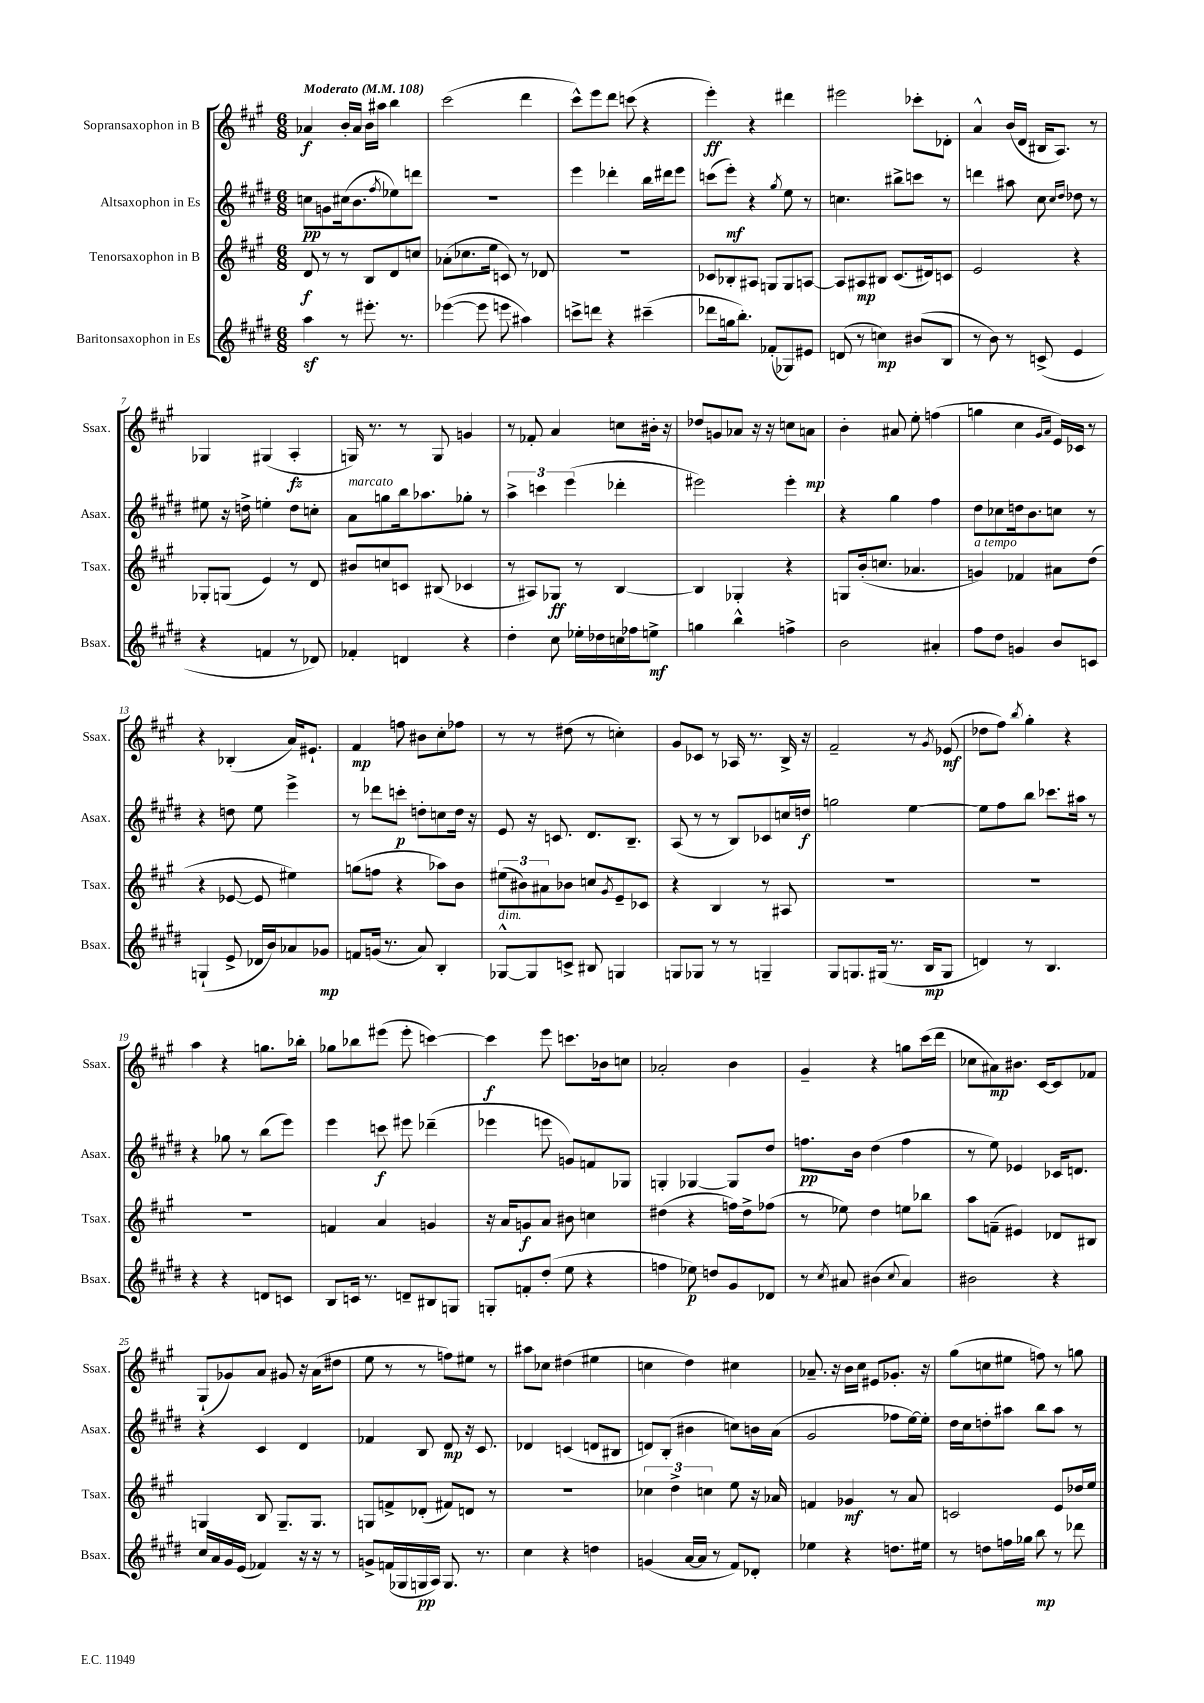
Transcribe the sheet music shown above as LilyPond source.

<<
\new StaffGroup <<
\new Staff = "s0" \with { instrumentName = "Sopransaxophon in B" shortInstrumentName = "Ssax." } {
    \clef treble \key a \major \numericTimeSignature \time 6/8 \tempo "Moderato" 4 = 108
    aes'4\f b'16-. aes'16 b'16 ais''16 b''4 |
    cis'''2( d'''4 |
    cis'''8-^) e'''8 d'''8 c'''8( r4 |
    e'''4-.\ff) r4 dis'''4 |
    eis'''2 ces'''8-. des'8-. |
    a'4-^ b'16( d'16 bis16 a8.) r8 |
    ges4 gis4( a4-.\fz |
    g16) r8. r8 g8 g'4 |
    r8 fes'8-. a'4 c''8 bis'16-. r16 |
    des''8 g'8 aes'8 r16 r16 c''8 a'8\mp |
    b'4-. ais'8 e''8-. f''4( |
    g''4 cis''4 \grace { gis'16 a'16 } e'16) ces'16 r8 |
    r4 bes4-.( a'16) eis'8.-! |
    fis'4\mp f''8 bis'8 cis''8-. fes''8 |
    r8 r8 dis''8( r8 c''4-.) |
    gis'8 ces'8 r8 aes16 r8. b16-> r16 |
    fis'2-- r8 \acciaccatura { gis'8 } ees'8\mf( |
    des''8 fis''8) \acciaccatura { b''8 } gis''4-. r4 |
    a''4 r4 g''8. bes''16-. |
    ges''8 bes''8 eis'''8( eis'''8-. c'''4~) |
    c'''4\f e'''8 c'''8. bes'16 c''8 |
    aes'2-. b'4 |
    gis'4-- r4 g''8 cis'''16( d'''16 |
    ces''8 ais'8\mp) bis'8. cis'16~ cis'8 fes'8 |
    gis8-!( ges'8) a'8 gis'8 r16 a'16( dis''8 |
    e''8 r8 r8 f''8) eis''8 r8 |
    ais''8 ces''8 dis''4( eis''4 |
    c''4 d''4) cis''4 |
    aes'8.-- r16 b'16 cis''16 eis'8 ges'8.-. r16 |
    gis''8( c''8 eis''8 f''8) r8 g''8 \bar "|." |
}
\new Staff = "s1" \with { instrumentName = "Altsaxophon in Es" shortInstrumentName = "Asax." } {
    \clef treble \key e \major \numericTimeSignature \time 6/8
    c''8\pp g'8 cis''16( b'8. \acciaccatura { fis''8 } ees''8) d'''8 |
    R2. |
    e'''4 des'''4-. b''16 dis'''16 e'''8 |
    c'''8( e'''8-.\mf) r4 \acciaccatura { gis''8 } e''8 r8 |
    c''4. bis''8-> c'''8 r8 |
    d'''4 ais''8 cis''8 \grace { cis''16 dis''16 } des''8 r8 |
    eis''8 r16 d''16-> e''4-. d''8 c''8-. |
    a'8^\markup { \italic "marcato" } g''8 b''16 aes''8. ges''8-. r8 |
    \tuplet 3/2 { a''4-> c'''4 e'''4( } des'''4-. |
    eis'''2) eis'''4-. |
    r4 gis''4 fis''4 |
    dis''8 ces''8 d''16 b'8. c''8 r8 |
    r4 d''8 e''8 e'''4-> |
    r8 des'''8 c'''8-.\p d''8-. c''8 d''16 r16 |
    e'8 r16 c'8. dis'8. b8.-- |
    a8( r8 r8 b8) ces'8 c''16 d''16\f |
    g''2 e''4~ |
    e''8 fis''8 b''8 ces'''8. ais''16 r8 |
    r4 ges''8 r8 b''8( e'''8) |
    e'''4 c'''8\f eis'''8 des'''4--( |
    ees'''4 e'''8 g'8) f'8 ges8 |
    g4-. ges4~ ges8 dis''8 |
    f''8.\pp b'16 dis''4( f''4 |
    r8 e''8) ees'4 ces'16 d'8. |
    r4 cis'4 dis'4 |
    fes'4 b8 dis'8\mp r16 cis'8. |
    des'4 c'4( d'8 bis8 |
    d'8) b8-.( bis'4 c''8) b'16 a'16( |
    gis'2 fes''8 e''16~) e''16-. |
    dis''16 cis''16 d''8-. ais''8 b''8 ais''8 r8 \bar "|." |
}
\new Staff = "s2" \with { instrumentName = "Tenorsaxophon in B" shortInstrumentName = "Tsax." } {
    \clef treble \key a \major \numericTimeSignature \time 6/8
    d'8\f r8 r8 b8 d'8 c''8 |
    aes'8-.( ces''8. e''16 c'8) r8 des'8 |
    R2. |
    ces'8 bes8-. ais8 g8 g8 a8~ |
    a8 ais8\mp bis8 cis'8.( dis'16) c'8 |
    e'2 r4 |
    ges8-. g8( e'4) r8 d'8 |
    bis'8 c''8 c'8 bis8( ces'4 |
    r8 ais8) ges8\ff r8 b4~ |
    b4 ges4-. r4 |
    g8 b'16-.( c''8. aes'4. |
    g'4^\markup { \italic "a tempo" }) fes'4 ais'8 d''8( |
    r4 ees'8~ ees'8 eis''4) |
    g''8( f''8 r4 aes''8) b'8 |
    \tuplet 3/2 { eis''8( bis'8) ais'8 } bes'8 c''8 \acciaccatura { gis'8 } e'8-- ces'8 |
    r4 b4 r8 ais8 |
    R2. |
    R2. |
    R2. |
    f'4 a'4 g'4 |
    r16 a'16 g'8\f a'8 bis'8 c''4 |
    dis''4( r4 f''16) dis''16-> fes''8( |
    r8 ees''8) d''4 e''8 bes''8 |
    a''8 f'8--( eis'4) des'8 bis8 |
    g4 b8 g8.-- g8. |
    g8 f'8-> des'8-.( fis'8) d'8 r8 |
    R2. |
    \tuplet 3/2 { ces''4 d''4-> c''4 } e''8 r16 aes'16 |
    f'4 ges'4\mf r8 a'8 |
    c'2 e'8 des''16 e''16 \bar "|." |
}
\new Staff = "s3" \with { instrumentName = "Baritonsaxophon in Es" shortInstrumentName = "Bsax." } {
    \clef treble \key e \major \numericTimeSignature \time 6/8
    a''4\sf r8 eis'''8.-. r8. |
    ees'''4~( ees'''8 e'''8 ais''4) |
    c'''8-> d'''8 r4 cis'''4--( |
    des'''8 g''16 b''8.-.) fes'8-.( ges8) eis'8 |
    d'8( r8 c''4\mp) bis'8( b8 |
    r8 b'8) r8 c'8->( e'4 |
    r4 f'4 r8 des'8) |
    fes'4-. d'4 r4 |
    dis''4-. cis''8 ees''16-. des''16 c''16 fes''16 e''8->\mf |
    g''4 b''4-^ f''4-> |
    b'2 ais'4-. |
    fis''8 dis''8 g'4 b'8 c'8 |
    g4-!( e'8-> des'16 b'16) aes'8 ges'8\mp |
    f'8 g'16( r8. a'8) b4-. |
    ges8~-^^\markup { \italic "dim." } ges8 c'8-> bis8 g4 |
    g8 ges8 r8 r8 g4-- |
    gis8 g8. gis16( r8. b16\mp gis8 |
    d'4) r8 b4. |
    r4 r4 d'8 c'8 |
    b8 c'16 r8. d'8-- bis8 g8 |
    g8-. f'8-. dis''8-.( e''8 r4 |
    f''4 ees''8\p) d''8 gis'8 des'8 |
    r8 \acciaccatura { cis''8 } ais'8 bis'4( \appoggiatura { cis''8 } ais'4) |
    bis'2 r4 |
    cis''16 a'16 gis'16 e'16( fes'4) r16 r16 r8 |
    g'8-> f'16( ges16 g16\pp a16) g8. r8. |
    cis''4 r4 d''4 |
    g'4( a'16~ a'16 r8 fis'8) des'8-. |
    ees''4 r4 d''8. eis''16 |
    r8 d''8 f''16 ges''16 b''8\mp r8 des'''8 \bar "|." |
}
>>
>>
